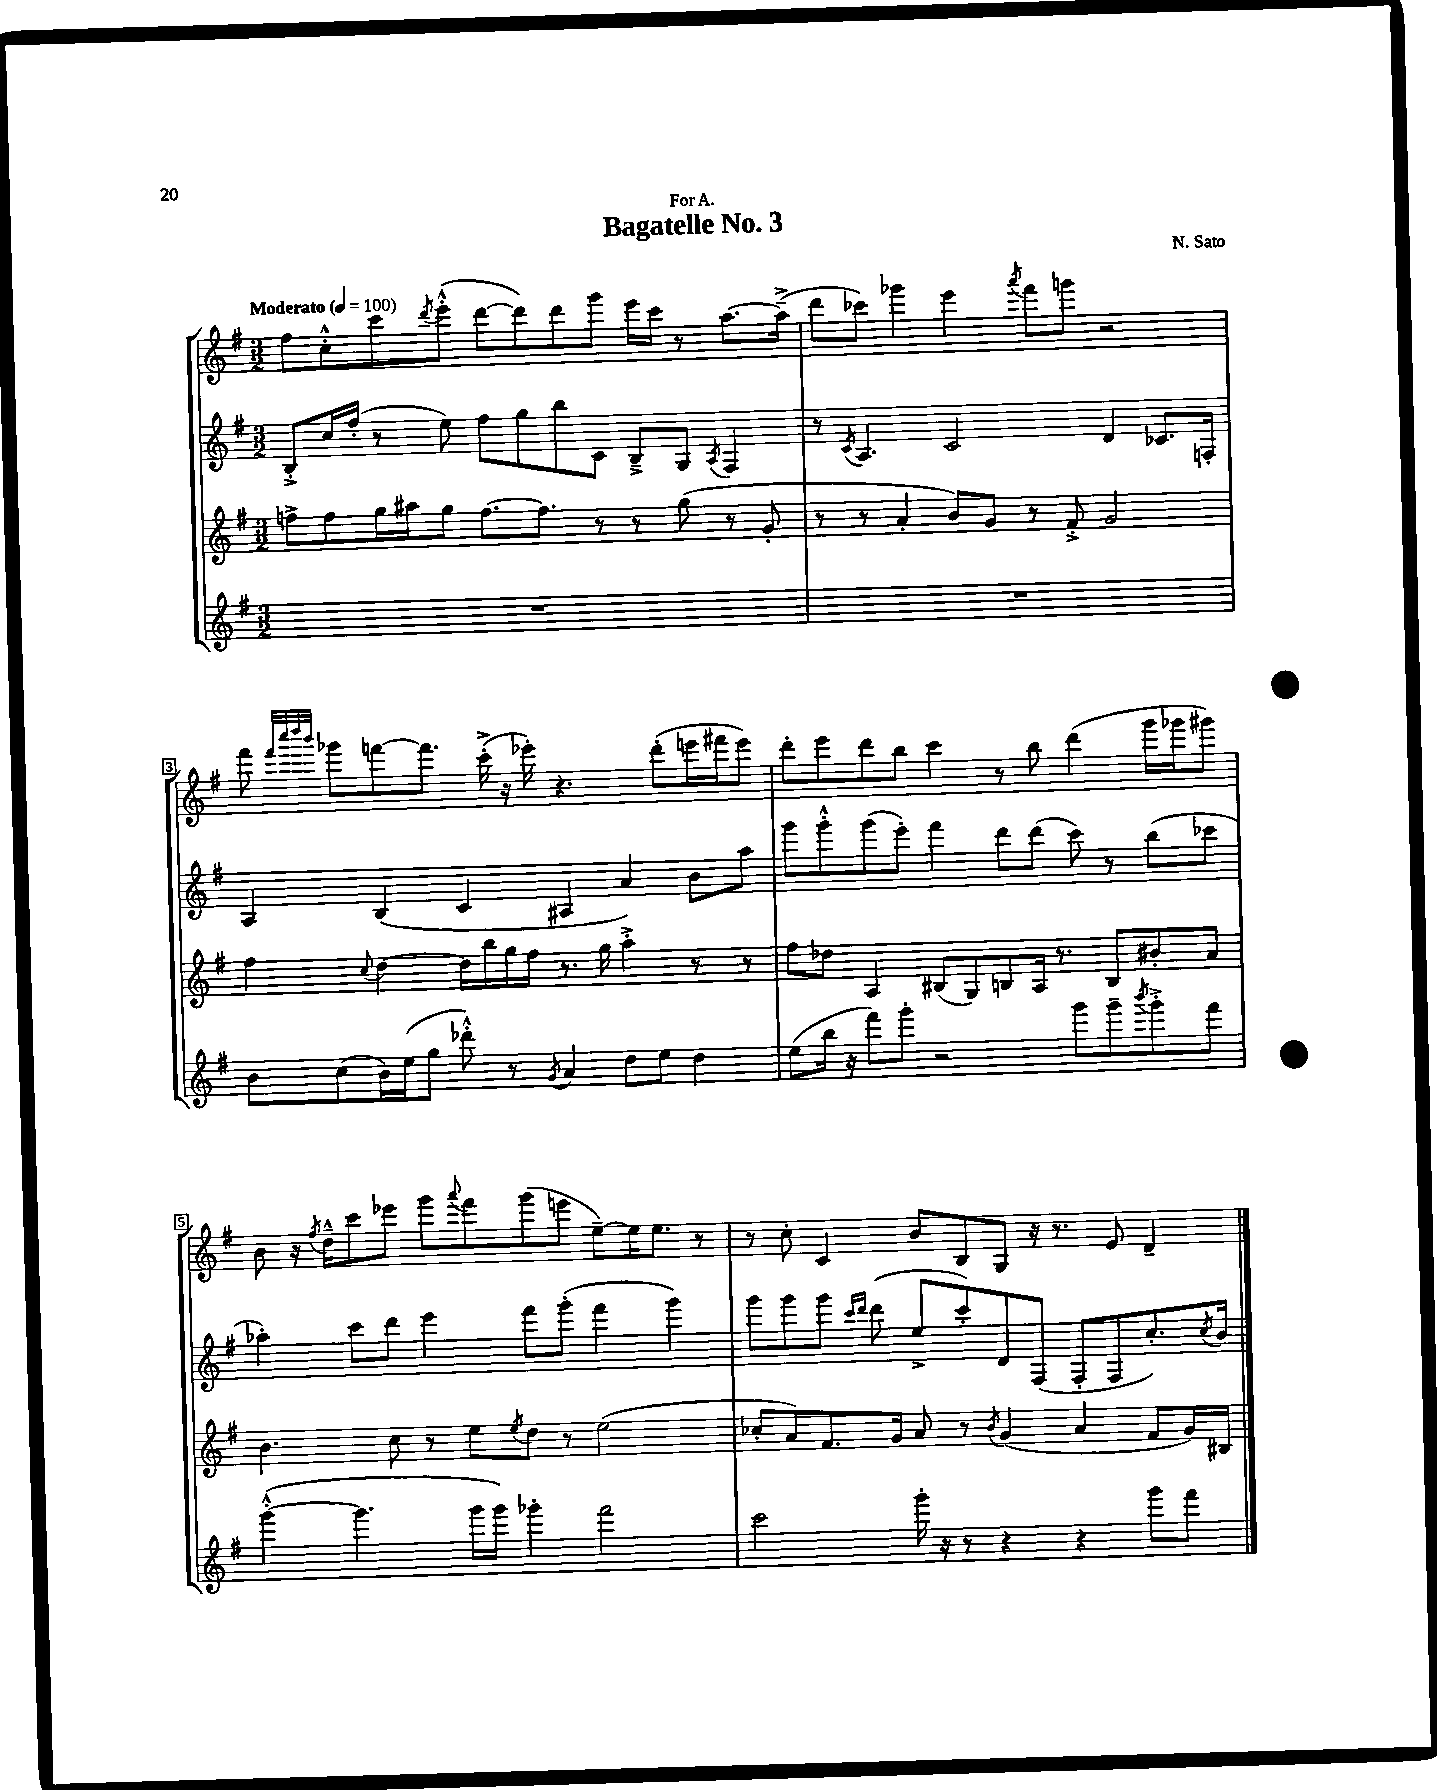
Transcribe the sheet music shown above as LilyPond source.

\header { title = "Bagatelle No. 3" composer = "N. Sato" dedication = "For A." }
<<
\new StaffGroup <<
\new Staff = "s0" {
    \clef treble \key g \major \numericTimeSignature \time 3/2 \tempo "Moderato" 4 = 100
    fis''8 c''8-.-^ c'''8 \acciaccatura { d'''8 } e'''8-.-^( d'''8~ d'''8) d'''8 g'''8 e'''16 c'''16 r8 a''8.~ a''16--->( |
    d'''8 ces'''8) ges'''4 e'''4 \acciaccatura { a'''8 } fis'''8 g'''8 r2 |
    fis'''8 \grace { fis'''32 c''''32 d''''32 b'''32 } ges'''8 f'''8~ f'''8. c'''16-.->( r16 ees'''16-.) r4. d'''8-.( e'''16 fis'''16 e'''8) |
    d'''8-. e'''8 d'''8 b''8 c'''4 r8 b''8 d'''4( g'''16 ges'''16 gis'''8) |
    b'8 r16 \acciaccatura { fis''8 } d''16---^ c'''8 ees'''8 g'''8 \appoggiatura { a'''8 } fis'''8 g'''8( e'''8 e''8~--) e''16 e''8. r8 |
    r8 c''8-. c'4 b'8 b8 g8 r16 r8. e'8 d'4-- \bar "|." |
}
\new Staff = "s1" {
    \clef treble \key g \major \numericTimeSignature \time 3/2
    b8-.-> c''16 fis''16-.( r8 e''8) fis''8 g''8 b''8 c'8 b8---> g8 \acciaccatura { a8 } fis4 |
    r8 \acciaccatura { c'8 } a4. c'2 d'4 ces'8. f16-. |
    a4 b4( c'4 ais4 a'4) b'8 a''8 |
    g'''8 g'''8-.-^ g'''8( e'''8-.) fis'''4 d'''8 d'''8( c'''8) r8 b''8( ces'''8 |
    aes''4-.) c'''8 d'''8 e'''4 fis'''8 g'''8-.( fis'''4 g'''4) |
    g'''8 g'''8 g'''8 \grace { c'''16 d'''16 } d'''8( e''8-> c'''8-.) d'8 fis8( fis8-. fis8 c''8.-.) \acciaccatura { c''8 } b'16 \bar "|." |
}
\new Staff = "s2" {
    \clef treble \key g \major \numericTimeSignature \time 3/2
    f''8-> f''8 g''16 ais''16 g''8 f''8.~ f''8. r8 r8 g''8( r8 g'8-. |
    r8 r8 a'4-. b'8) g'8 r8 fis'8-.-> g'2 |
    fis''4 \appoggiatura { c''8 } d''4~ d''16 b''16 g''16 fis''16 r8. g''16 a''4-.-> r8 r8 |
    fis''8 des''8 a4 bis8( g8) b8 a16 r8. b8 bis'8-. a'8 |
    b'4. c''8 r8 e''8 \acciaccatura { e''8 } d''8 r8 e''2( |
    ces''8-. a'8) fis'8. g'16 a'8 r8 \acciaccatura { b'8 } g'4( a'4 fis'8 g'16) bis16 \bar "|." |
}
\new Staff = "s3" {
    \clef treble \key g \major \numericTimeSignature \time 3/2
    R1. |
    R1. |
    b'8 c''8( b'16) e''16( g''8 des'''8-.-^) r8 \acciaccatura { g'8 } a'4 d''8 e''8 d''4 |
    e''8( b''16 r16 fis'''8) g'''8-. r2 g'''8 g'''8-- \acciaccatura { b'''8 } g'''8-.-> fis'''8 |
    g'''4~-.-^( g'''4. g'''16 g'''16) ges'''4-. fis'''2 |
    c'''2 g'''16-. r16 r8 r4 r4 g'''8 fis'''8 \bar "|." |
}
>>
>>
\layout { \context { \Score \override BarNumber.stencil = #(make-stencil-boxer 0.1 0.3 ly:text-interface::print) } }
